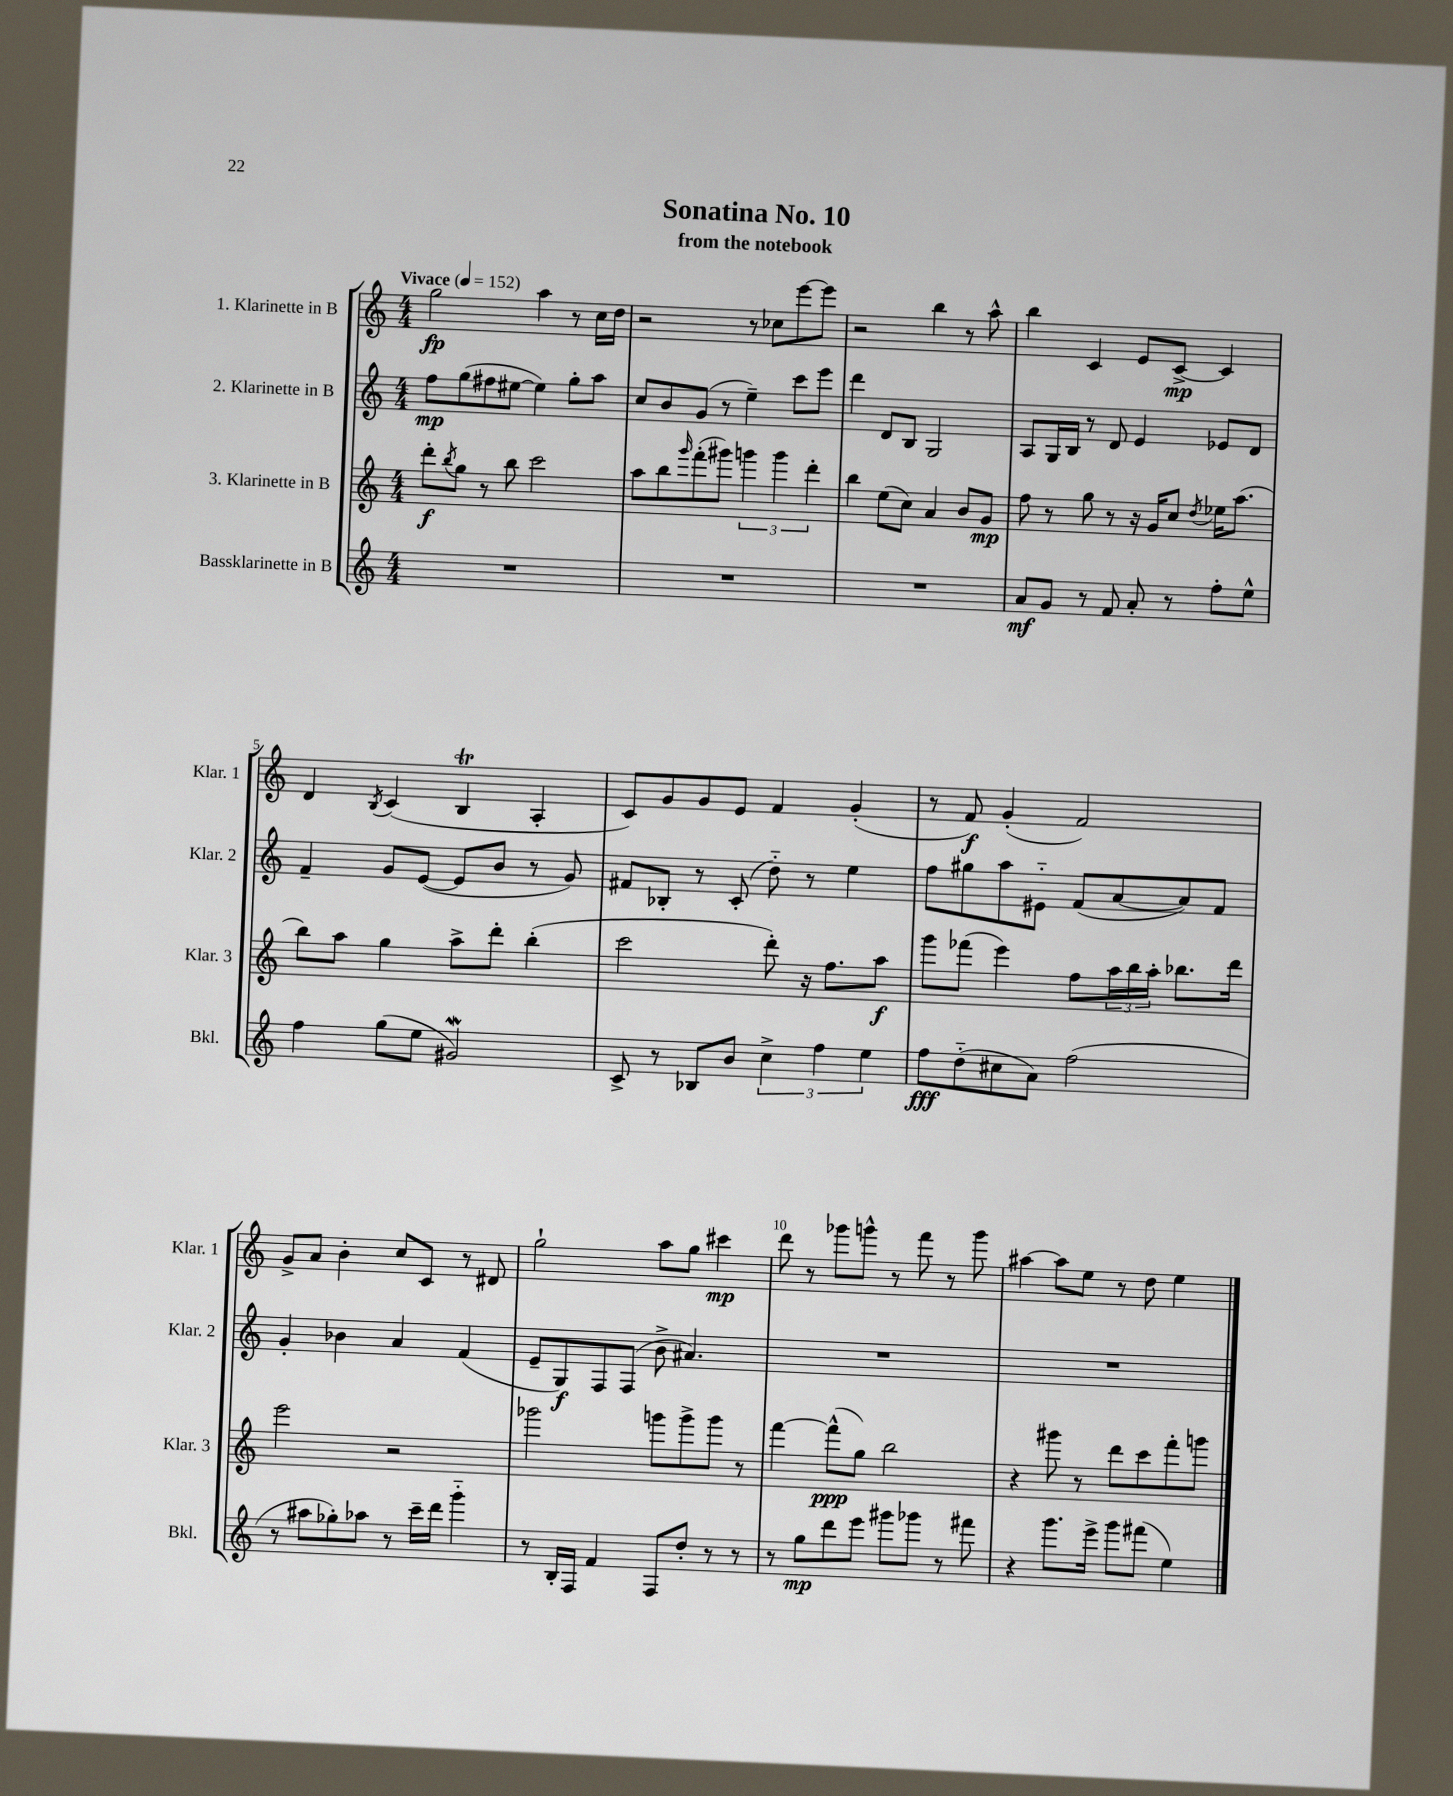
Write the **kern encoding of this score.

**kern	**dynam	**kern	**dynam	**kern	**dynam	**kern	**dynam
*part4	*part4	*part3	*part3	*part2	*part2	*part1	*part1
*staff4	*staff4	*staff3	*staff3	*staff2	*staff2	*staff1	*staff1
*I"Bassklarinette in B	*	*I"3. Klarinette in B	*	*I"2. Klarinette in B	*	*I"1. Klarinette in B	*
*I'Bkl.	*	*I'Klar. 3	*	*I'Klar. 2	*	*I'Klar. 1	*
*clefG2	*	*clefG2	*	*clefG2	*	*clefG2	*
*k[]	*	*k[]	*	*k[]	*	*k[]	*
*M4/4	*	*M4/4	*	*M4/4	*	*M4/4	*
*MM152	*	*MM152	*	*MM152	*	*MM152	*
=1	=1	=1	=1	=1	=1	=1	=1
!	!	!	!	!	!	!LO:TX:a:B:t=Vivace	!
1r	.	8ddd'\L	f	8ff\L	mp	2gg\	fp
.	.	8qbb/	.	.	.	.	.
.	.	8gg\J	.	(8gg\	.	.	.
.	.	8r	.	8ff#X\	.	.	.
.	.	8bb\	.	[8ee#X\J	.	.	.
.	.	2ccc\	.	4ee#\])	.	4aa\	.
.	.	.	.	8gg'\L	.	8r	.
.	.	.	.	8aa\J	.	16cc\LL	.
.	.	.	.	.	.	16dd\JJ	.
=2	=2	=2	=2	=2	=2	=2	=2
1r	.	8aa\L	.	8cc/L	.	2r	.
.	.	8bb\	.	8b/	.	.	.
.	.	16qqggg/	.	.	.	.	.
.	.	(8fff'\	.	(8g/J	.	.	.
.	.	8ggg#X\J)	.	8r	.	.	.
.	.	6gggn\	.	4ee~\)	.	8r	.
.	.	.	.	.	.	8cc-X\L	.
.	.	6ggg\	.	.	.	.	.
.	.	.	.	8ccc\L	.	[8eee\	.
.	.	6ddd'\	.	.	.	.	.
.	.	.	.	8eee\J	.	8eee\J]	.
=3	=3	=3	=3	=3	=3	=3	=3
1r	.	4bb\	.	4ddd\	.	2r	.
.	.	(8ee\L	.	8d/L	.	.	.
.	.	8cc\J)	.	8B/J	.	.	.
.	.	4a/	.	2G/	.	4bb\	.
.	.	8b/L	.	.	.	8r	.
.	.	8g/J	mp	.	.	8aa^^\	.
=4	=4	=4	=4	=4	=4	=4	=4
8a/L	mf	8ff\	.	8A/L	.	4bb\	.
8g/J	.	8r	.	16G/L	.	.	.
.	.	.	.	16B/JJ	.	.	.
8r	.	8gg\	.	8r	.	4c/	.
8f/	.	8r	.	8d/	.	.	.
8a'/	.	16r	.	4e/	.	8e/L	.
.	.	16g/KL	.	.	.	.	.
8r	.	8cc/J	.	.	.	[8c^/J	mp
.	.	8qdd/	.	.	.	.	.
8ff'\L	.	16ee-X\KL	.	8e-X/L	.	4c/]	.
.	.	(8.aa\J	.	.	.	.	.
8ee^^\J	.	.	.	8d/J	.	.	.
!!LO:LB:g=z
=5	=5	=5	=5	=5	=5	=5	=5
4ff\	.	8bb\L)	.	4f~/	.	4d/	.
.	.	8aa\J	.	.	.	.	.
.	.	.	.	.	.	8qB/	.
(8gg\L	.	4gg\	.	8g/L	.	(4c/	.
8ee\J	.	.	.	([8e/J	.	.	.
2g#XW/)	.	8aa^\L	.	8e/L]	.	4Bt/	.
.	.	8ddd'\J	.	8b/J	.	.	.
.	.	(4bb'\	.	8r	.	4A'/	.
.	.	.	.	8g/)	.	.	.
=6	=6	=6	=6	=6	=6	=6	=6
8c^/	.	2ccc\	.	8f#X/L	.	8c/L)	.
8r	.	.	.	8B-X'/J	.	8g/	.
8B-X/L	.	.	.	8r	.	8g/	.
8b/J	.	.	.	(8c'/	.	8e/J	.
6cc^\	.	8ddd'\)	.	8dd\)	.	4f/	.
.	.	16r	.	8r	.	.	.
6ff\	.	.	.	.	.	.	.
.	.	8.ff\L	.	.	.	.	.
.	.	.	.	4ee\	.	(4g'/	.
6ee\	.	.	.	.	.	.	.
.	.	8aa\J	f	.	.	.	.
=7	=7	=7	=7	=7	=7	=7	=7
8ff\L	fff	8ggg\L	.	8ff\L	.	8r	.
(8dd\	.	(8fff-X\J	.	8gg#X\	.	8f/)	f
8cc#X\	.	4eee\)	.	8aa\	.	(4g'/	.
8a\J)	.	.	.	8e#X\J	.	.	.
(2ff\	.	8ff\L	.	(8f/L	.	2f/)	.
.	.	24aa\L	.	[8a/	.	.	.
.	.	24bb\	.	.	.	.	.
.	.	24aa'\JJ	.	.	.	.	.
.	.	8.bb-X\L	.	8a/])	.	.	.
.	.	.	.	8f/J	.	.	.
.	.	16ddd\Jk	.	.	.	.	.
!!LO:LB:g=z
=8	=8	=8	=8	=8	=8	=8	=8
8r	.	2eee\	.	4g'/	.	8g^/L	.
8aa#X\L	.	.	.	.	.	8a/J	.
8gg-X'\)	.	.	.	4b-X\	.	4b'\	.
8aa-X\J	.	.	.	.	.	.	.
8r	.	2r	.	4a/	.	8cc/L	.
16ccc~\LL	.	.	.	.	.	8c/J	.
16ddd\JJ	.	.	.	.	.	.	.
4ggg\	.	.	.	(4f/	.	8r	.
.	.	.	.	.	.	8d#X/	.
=9	=9	=9	=9	=9	=9	=9	=9
8r	.	2ggg-X\	.	8e~/L	.	2gg`\	.
16B'/LL	.	.	.	8G/)	f	.	.
16F/JJ	.	.	.	.	.	.	.
4f/	.	.	.	8F/	.	.	.
.	.	.	.	(8F/J	.	.	.
8F/L	.	8gggn\L	.	8b^\	.	8aa\L	.
8dd'/J	.	8ggg^\	.	4.a#X/)	.	8gg\J	.
8r	.	8ggg\J	.	.	.	4ccc#X\	mp
8r	.	8r	.	.	.	.	.
=10	=10	=10	=10	=10	=10	=10	=10
8r	.	[4fff\	.	1r	.	8ddd\	.
8gg\L	mp	.	.	.	.	8r	.
8ddd\	.	(8fff^^\L]	ppp	.	.	8ggg-X\L	.
8eee\J	.	8gg\J)	.	.	.	8gggn^^\J	.
8ggg#X\L	.	2bb\	.	.	.	8r	.
8ggg-X\J	.	.	.	.	.	8fff\	.
8r	.	.	.	.	.	8r	.
8fff#X\	.	.	.	.	.	8ggg\	.
=11	=11	=11	=11	=11	=11	=11	=11
4r	.	4r	.	1r	.	[4aa#X\	.
8.ggg\L	.	8ggg#X\	.	.	.	8aa#\L]	.
.	.	8r	.	.	.	8ee\J	.
16eee^\Jk	.	.	.	.	.	.	.
8ggg\L	.	8ddd\L	.	.	.	8r	.
(8fff#X\J	.	8ccc\	.	.	.	8dd\	.
4ee\)	.	8fff'\	.	.	.	4ee\	.
.	.	8gggn\J	.	.	.	.	.
==	==	==	==	==	==	==	==
*-	*-	*-	*-	*-	*-	*-	*-
